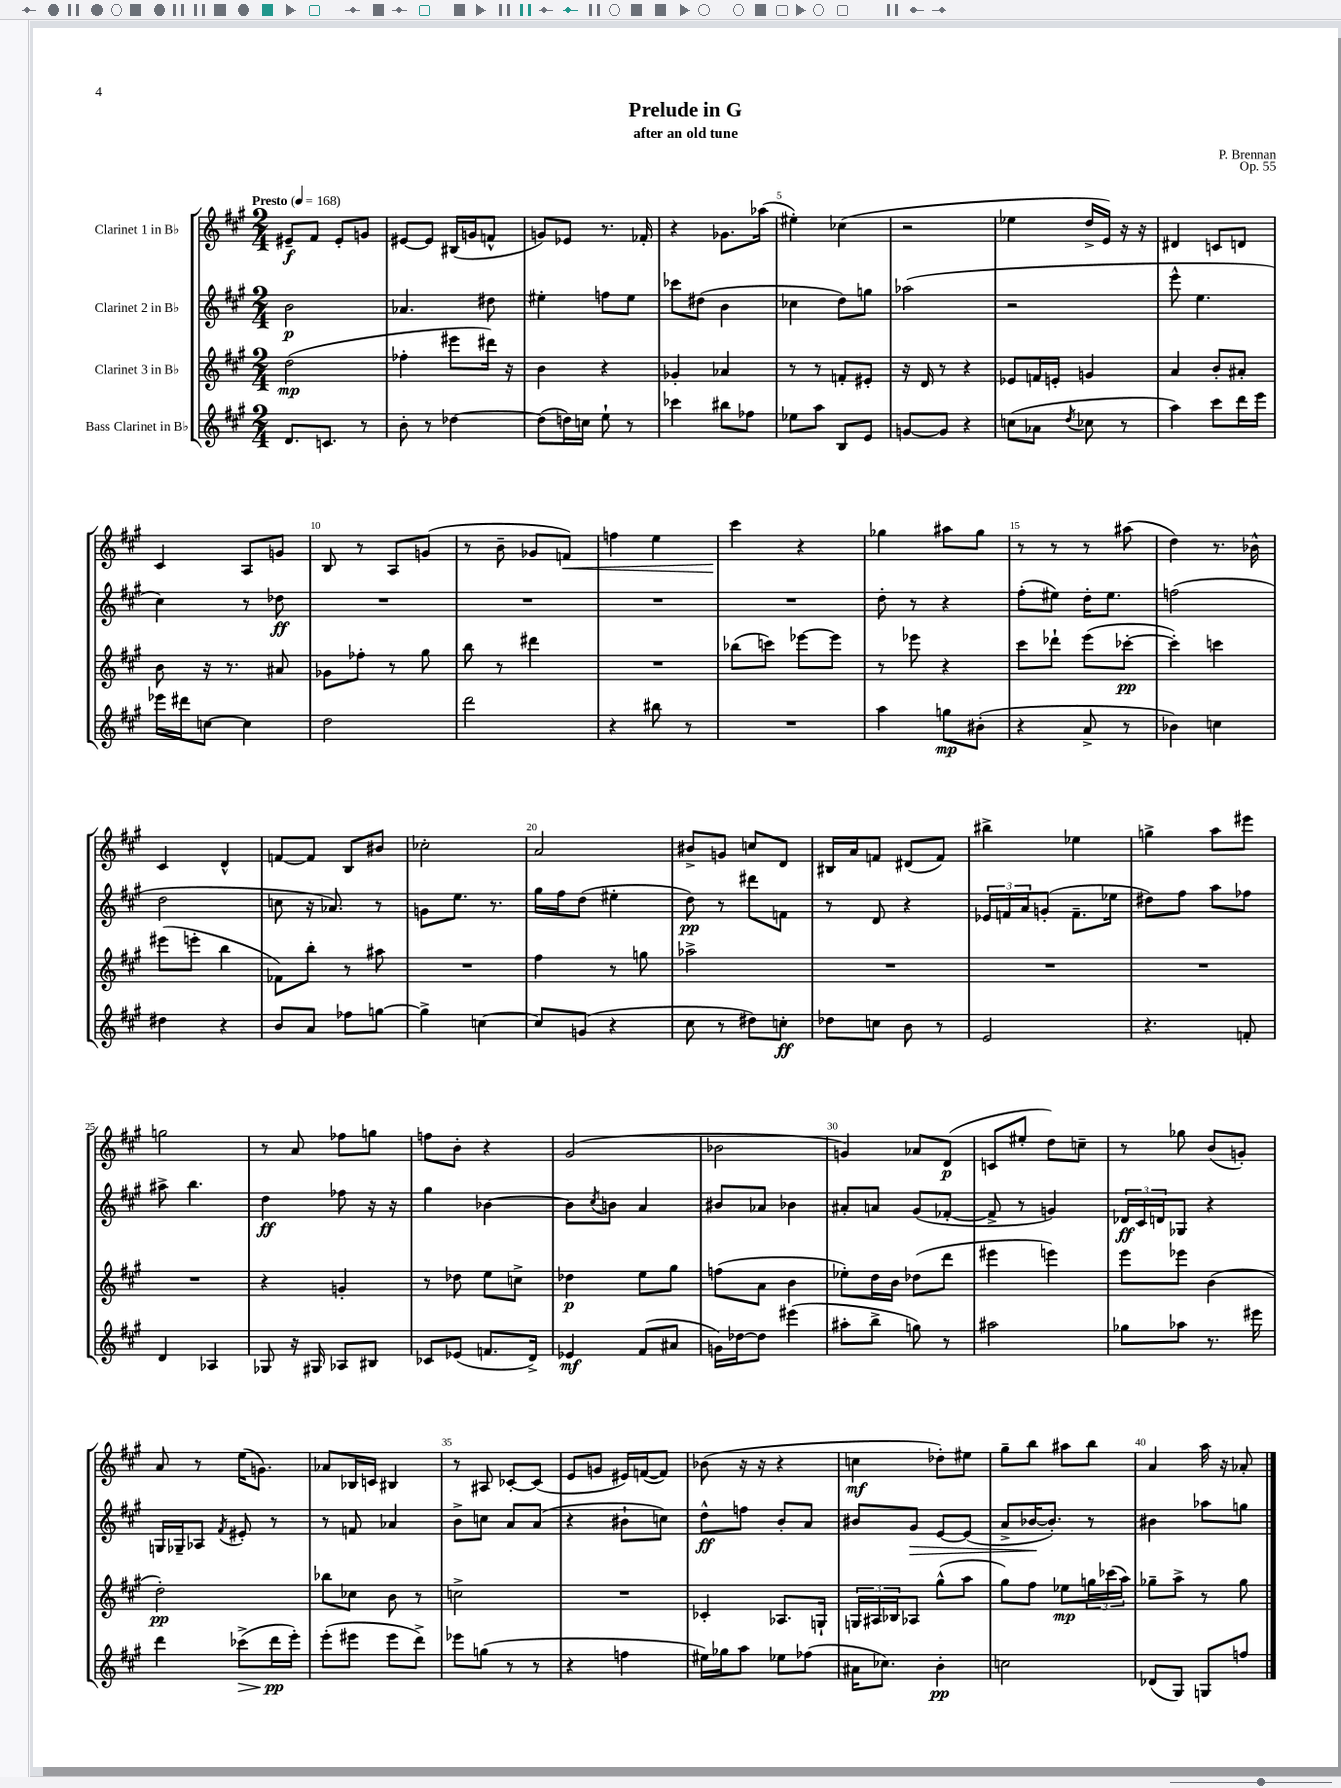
\header { title = "Prelude in G" composer = "P. Brennan" subtitle = "after an old tune" opus = "Op. 55" }
<<
\new StaffGroup <<
\new Staff = "s0" \with { instrumentName = "Clarinet 1 in Bb" } {
    \clef treble \key a \major \numericTimeSignature \time 2/4 \tempo "Presto" 4 = 168
    eis'8--\f fis'8 eis'8-. g'8 |
    eis'8~ eis'8 bis16( g'16 f'8-^ |
    g'8) ees'8 r8. fes'16-. |
    r4 ges'8. aes''16( |
    eis''4-.) ces''4( |
    r2 |
    ees''4 d''16-> e'16) r16 r16 |
    dis'4 c'8 d'8 |
    cis'4 a8 g'8 |
    b8 r8 a8 g'8( |
    r8 b'8-- ges'8 f'8\<) |
    f''4 e''4 |
    cis'''4\! r4 |
    ges''4 ais''8 ges''8 |
    r8 r8 r8 ais''8( |
    d''4) r8. bes'16-^ |
    cis'4 d'4-^ |
    f'8~ f'8 b8 bis'8 |
    ces''2-. |
    a'2 |
    bis'8-> g'8 c''8 d'8 |
    bis16 a'16 f'8 dis'8( f'8) |
    bis''4-> ees''4 |
    g''4-> a''8 eis'''8 |
    g''2 |
    r8 a'8 fes''8 g''8 |
    f''8 b'8-. r4 |
    gis'2( |
    bes'2 |
    g'4) aes'8 d'8\p( |
    c'8 eis''8-. d''8) c''8-- |
    r8 ges''8 b'8( g'8-.) |
    a'8 r8 e''16( g'8.) |
    aes'8 bes16 c'16 bis4 |
    r8 ais8 ces'8~-. ces'8( |
    e'8 g'8 eis'16) f'16~( f'8) |
    bes'8( r16 r16 r4 |
    c''4\mf des''8-.) eis''8 |
    gis''8-- b''8 ais''8 b''8 |
    a'4 a''16 r16 aes'8-. \bar "|." |
}
\new Staff = "s1" \with { instrumentName = "Clarinet 2 in Bb" } {
    \clef treble \key a \major \numericTimeSignature \time 2/4
    b'2\p |
    aes'4. dis''8 |
    eis''4-. f''8 eis''8 |
    ces'''8 dis''8( b'4 |
    ces''4 d''8) g''8 |
    aes''2( |
    r2 |
    e'''8-^ e''4. |
    cis''4) r8 des''8\ff |
    R2 |
    R2 |
    R2 |
    R2 |
    d''8-. r8 r4 |
    fis''8-.( eis''8) d''16-. eis''8. |
    f''2( |
    d''2 |
    c''8 r16 aes'8.) r8 |
    g'8 e''8. r8. |
    gis''16 fis''16 d''8( eis''4-. |
    d''8\pp) r8 dis'''8 f'8 |
    r8 d'8 r4 |
    \tuplet 3/2 { ees'16 f'16 a'16 } g'8-.( f'8.-- ees''16 |
    dis''8) fis''8 a''8 fes''8 |
    ais''8-> b''4. |
    d''4\ff fes''8 r16 r16 |
    gis''4 bes'4~ |
    bes'8 \acciaccatura { cis''8 } b'8 a'4 |
    bis'8 aes'8 bes'4 |
    ais'8-. a'8 gis'8( fes'8~-. |
    fes'8-> r8 g'4) |
    \tuplet 3/2 { des'16\ff cis'16 d'16 } ges8 r4 |
    g16 ges16-- aes8 \acciaccatura { fis'8 } eis'8-. r8 |
    r8 f'8 aes'4 |
    b'8-> c''8 a'8 a'8( |
    r4 bis'8-! c''8) |
    d''8-^\ff f''8 b'8-. a'8 |
    bis'8 gis'8\> e'8~ e'8( |
    a'8-> bes'16~\! bes'8.-.) r8 |
    bis'4 aes''8 g''8 \bar "|." |
}
\new Staff = "s2" \with { instrumentName = "Clarinet 3 in Bb" } {
    \clef treble \key a \major \numericTimeSignature \time 2/4
    d''2\mp( |
    fes''4-. eis'''8 dis'''16) r16 |
    b'4 r4 |
    ges'4-. aes'4 |
    r8 r8 f'8-. eis'8-. |
    r16 d'16 r8 r4 |
    ees'8 f'16 e'16-. g'4 |
    a'4 b'8-. ais'8-. |
    b'8 r16 r8. ais'8 |
    ges'8 fes''8-. r8 gis''8 |
    b''8 r8 dis'''4 |
    R2 |
    bes''8( c'''8) ees'''8~ ees'''8 |
    r8 ees'''8 r4 |
    cis'''8 des'''8-! e'''8( ces'''8~-.\pp |
    ces'''4-.) c'''4 |
    eis'''8( e'''8-. b''4 |
    fes'8) b''8-. r8 ais''8 |
    R2 |
    fis''4 r8 g''8 |
    aes''2-> |
    R2 |
    R2 |
    R2 |
    R2 |
    r4 g'4-. |
    r8 des''8 e''8 c''8-> |
    des''4\p e''8 gis''8 |
    f''8( a'8 b'4 |
    ees''8-.) d''16 b'16 des''8( d'''8 |
    eis'''4 e'''4) |
    e'''8 ees'''8 b'4( |
    d''2-.\pp) |
    bes''8 ces''8 b'8 r8 |
    c''2-> |
    R2 |
    ces'4-. aes8. g16-! |
    \tuplet 3/2 { g16 ais16 bes16 } aes8 gis''8-^( a''8 |
    gis''8) fis''8 ees''8\mp \tuplet 3/2 { g''16 ces'''16( a''16) } |
    ges''8-- a''8-> r8 ges''8 \bar "|." |
}
\new Staff = "s3" \with { instrumentName = "Bass Clarinet in Bb" } {
    \clef treble \key a \major \numericTimeSignature \time 2/4
    d'8. c'8. r8 |
    b'8-. r8 des''4~ |
    des''8( d''16) c''16 e''8-! r8 |
    ces'''4 bis''8 fes''8 |
    ees''8 a''8 b8 e'8 |
    g'8~ g'8 r4 |
    c''8( aes'8 \acciaccatura { d''8 } ces''8 r8 |
    a''4) cis'''8 d'''16 e'''16 |
    ees'''16 dis'''16 c''8~ c''4 |
    d''2 |
    d'''2 |
    r4 bis''8 r8 |
    R2 |
    a''4 g''8\mp bis'8-.( |
    r4 a'8-> r8 |
    bes'4) c''4 |
    dis''4 r4 |
    b'8 a'8 fes''8 g''8~ |
    g''4-> c''4~ |
    c''8 g'8( r4 |
    cis''8 r8 dis''8) c''8-.\ff |
    des''8 c''8 b'8 r8 |
    e'2 |
    r4. f'8-. |
    d'4 aes4 |
    ges8 r16 gis16 aes8 bis8 |
    ces'8 ees'8( f'8. d'16->) |
    ees'4\mf fis'8( ais'8 |
    g'16) des''16~ des''8 eis'''4( |
    ais''8-. b''8-> g''8) r8 |
    ais''2 |
    ges''8 aes''8 r8. eis'''16 |
    d'''4 ces'''8->\>( d'''16\pp\! e'''16-.) |
    e'''8-.( eis'''8 eis'''8 d'''8->) |
    ees'''8 g''8( r8 r8 |
    r4 f''4 |
    eis''16) ges''16 a''8 ees''8 fes''8( |
    ais'16 ces''8.) b'4-.\pp |
    c''2 |
    des'8( gis8) g8 f''8 \bar "|." |
}
>>
>>
\layout { \context { \Score \override BarNumber.break-visibility = ##(#f #t #t) barNumberVisibility = #(every-nth-bar-number-visible 5) } }
